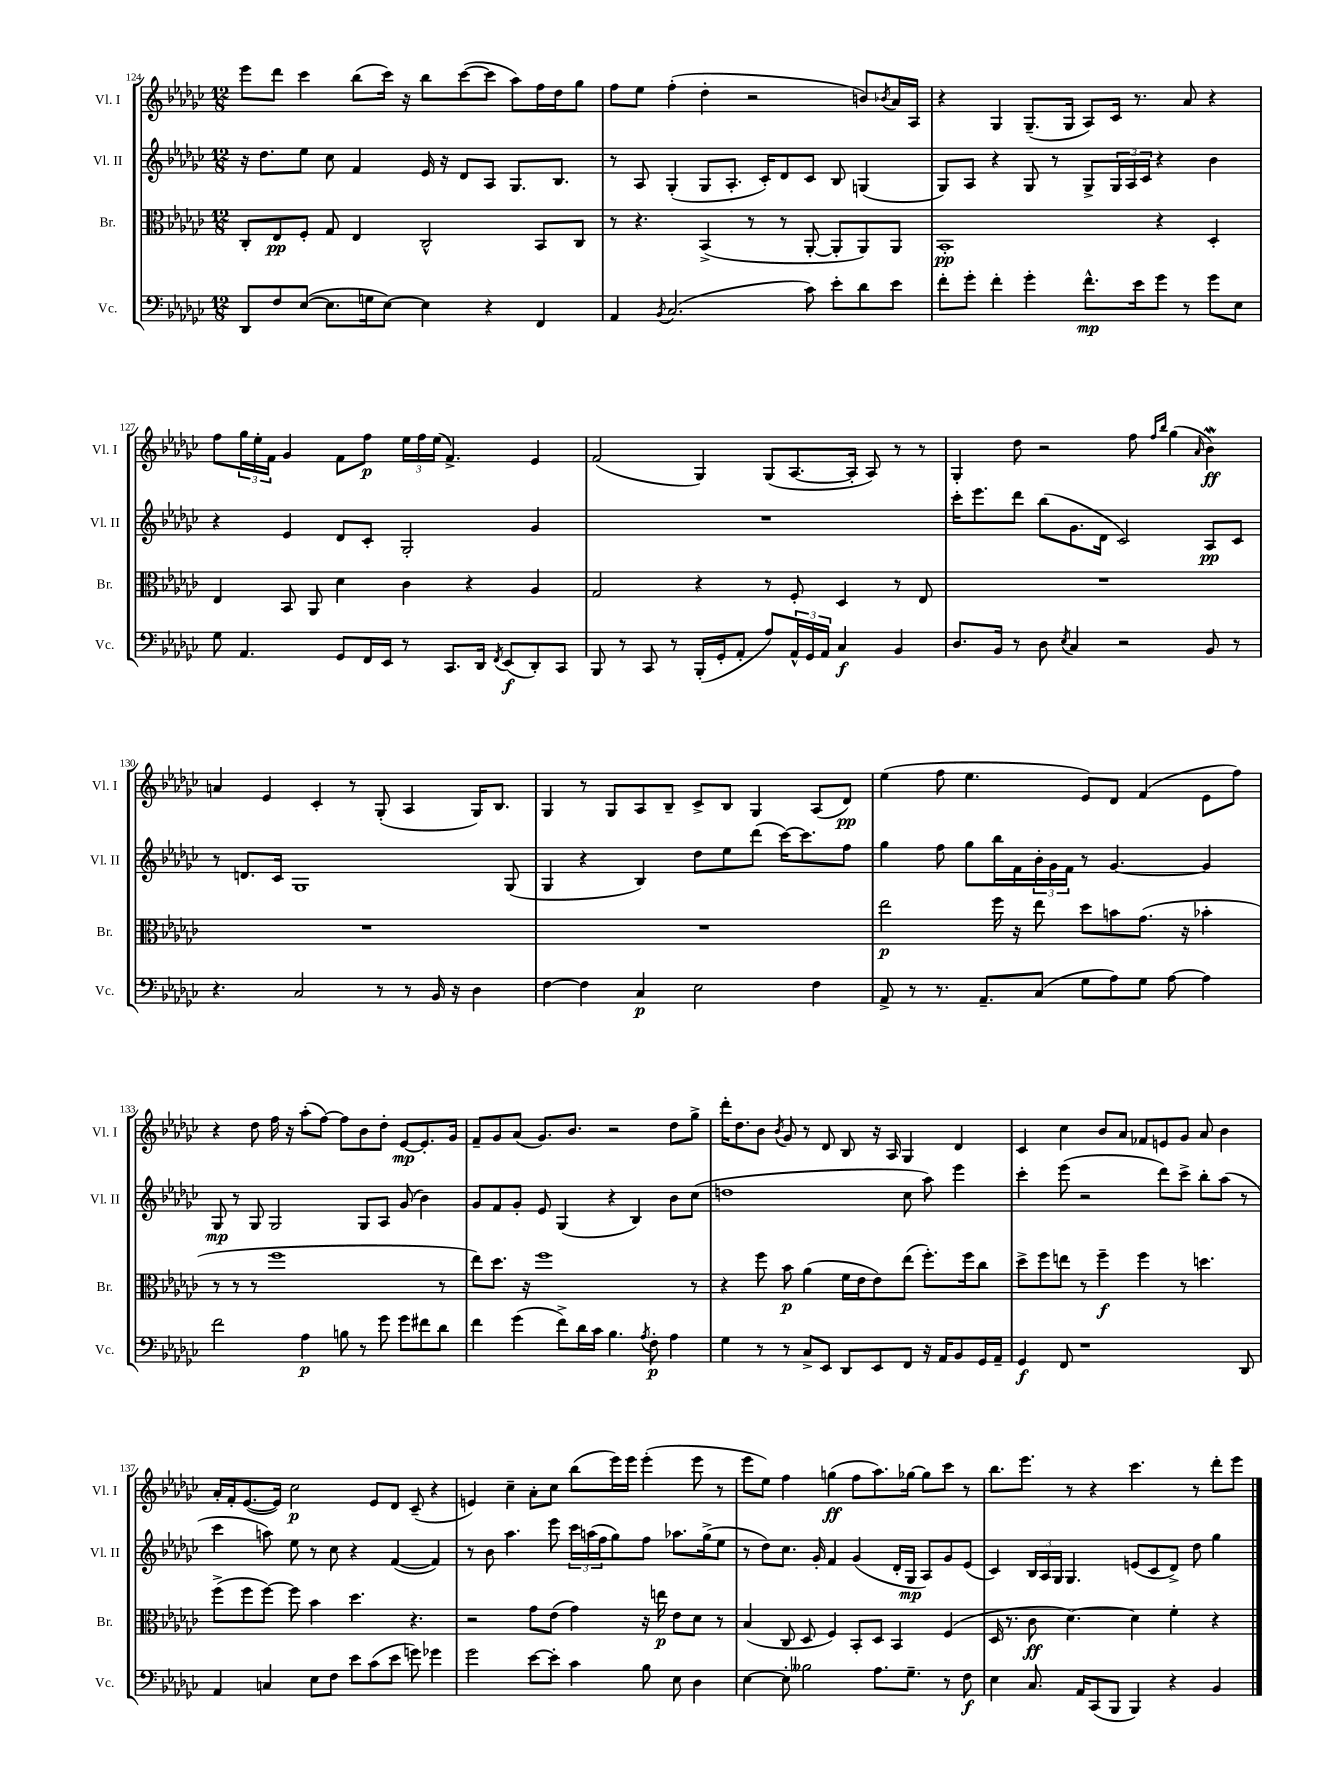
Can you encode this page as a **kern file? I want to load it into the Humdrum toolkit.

**kern	**kern	**kern	**kern
*staff4	*staff3	*staff2	*staff1
*clefF4	*clefC3	*clefG2	*clefG2
*k[b-e-a-d-g-c-]	*k[b-e-a-d-g-c-]	*k[b-e-a-d-g-c-]	*k[b-e-a-d-g-c-]
*M12/8	*M12/8	*M12/8	*M12/8
8DD-/L	8C-'/L	16r	8eee-\L
.	.	8.dd-\L	.
8F/	8E-/	.	8ddd-\J
([8E-/J	8F'/J	8ee-\J	4ccc-\
8.E-\]L	8G-/	8cc-\	.
.	4E-/	4f/	(8bb-\L
16G\k	.	.	.
[8E-\J)	.	.	16ccc-\Jk)
.	.	.	16r
4E-\]	2C-^^/	16e-/	8bb-\L
.	.	16r	.
.	.	8d-/L	([8ccc-\
4r	.	8A-/J	8ccc-\]J
.	.	8.G-/L	8aa-\L)
4FF/	8BB-/L	.	16ff\L
.	.	8.B-/J	16dd-\J
.	8C-/J	.	8gg-\J
=	=	=	=
4AA-/	8r	8r	8ff\L
.	4.r	8A-/	8ee-\J
8qBB-/	.	.	.
(2.C-/	.	(4G-'/	(4ff'\
.	(4BB-^/	8G-/L	4dd-'\
.	.	8.A-'/J	.
.	8r	.	2r
.	.	16c-'/LK)	.
.	8r	8d-/	.
8c-\)	[8AA-'/	8c-/J	.
8e-'\L	8AA-'/]L	8B-/	.
8d-\	8AA-/)	(4G/	8b/L)
.	.	.	8qb-/
8e-\J	8AA-/J	.	16a-/L
.	.	.	16A-/JJ
=	=	=	=
8f'\L	1BB-'	8G-/L)	4r
8g-'\J	.	8A-/J	.
4f'\	.	4r	4G-/
4g-'\	.	8G-/	(8.G-~/L
.	.	8r	.
.	.	.	16G-/Jk
8.f^^\L	.	8G-^/L	8A-/L)
.	.	24G-/L	16c-/Jk
.	.	24A-/	.
16e-\k	.	.	8.r
.	.	24c-/JJ	.
8g-\J	4r	4r	.
8r	.	.	8a-/
8g-\L	4D-'/	4b-\	4r
8E-\J	.	.	.
=	=	=	=
8G-\	4E-/	4r	8ff\L
4.AA-/	.	.	24gg-\L
.	.	.	24ee-'\
.	.	.	24f\JJ
.	8BB-/	4e-/	4g-/
.	8AA-/	.	.
8GG-/L	4d-\	8d-/L	8f\L
16FF/L	.	8c-'/J	8ff\J
16EE-/JJ	.	.	.
8r	4c-\	2G-'/	24ee-\LL
.	.	.	24ff\
.	.	.	(24ee-\JJ
8.CC-/L	.	.	4.f^/)
.	4r	.	.
16DD-/Jk	.	.	.
8qFF/	.	.	.
(8EE-/L	.	.	.
8DD-'/)	4A-/	4g-/	4e-/
8CC-/J	.	.	.
=	=	=	=
8BBB-/	2G-/	1.r	(2f/
8r	.	.	.
8CC-/	.	.	.
8r	.	.	.
(16BBB-'/LL	4r	.	4G-/)
16GG-'/J	.	.	.
8AA-'/J	.	.	.
8A-/L)	8r	.	(8G-/L
24AA-^^/L	8F'/	.	[8.A-/
24GG-/	.	.	.
24AA-/JJ	.	.	.
4C-/	4D-/	.	.
.	.	.	16A-'/]Jk
.	.	.	8A-/)
4BB-/	8r	.	8r
.	8E-/	.	8r
=	=	=	=
8.D-/L	1.r	16ccc-'\LK	4G-'/
.	.	8.eee-\	.
16BB-/Jk	.	.	.
8r	.	8ddd-\J	8dd-\
8D-\	.	(8bb-\L	2r
8qE-/	.	.	.
4C-/	.	8.g-\	.
.	.	16d-\Jk	.
2r	.	2c-/)	.
.	.	.	8ff\
.	.	.	16qqff/LL
.	.	.	16qqbb-/JJ
.	.	.	(4gg-\
.	.	.	16qqa-/
8BB-/	.	8A-/L	4b-\)
8r	.	8c-/J	.
=	=	=	=
4.r	1.r	8r	4a/
.	.	8.d/L	.
.	.	.	4e-/
.	.	16c-/Jk	.
2C-/	.	1G-	.
.	.	.	4c-'/
.	.	.	8r
8r	.	.	(8G-'/
8r	.	.	4A-/
16BB-/	.	.	.
16r	.	.	.
4D-\	.	.	16G-/LK)
.	.	.	8.B-/J
.	.	(8G-/	.
=	=	=	=
[4F\	1.r	4G-/	4G-/
4F\]	.	4r	8r
.	.	.	8G-/L
4C-/	.	4B-/)	8A-/
.	.	.	8B-~/J
2E-\	.	8dd-\L	8c-^/L
.	.	8ee-\	8B-/J
.	.	(8ddd-\J	4G-/
.	.	[16ccc-\LK)	.
.	.	8.ccc-\]	.
4F\	.	.	(8A-/L
.	.	8ff\J	8d-/J)
=	=	=	=
8AA-^/	2ee-\	4gg-\	(4ee-\
8r	.	.	.
8.r	.	8ff\	8ff\
.	.	8gg-\L	4.ee-\
8.AA-~/L	.	.	.
.	16ff\	16bb-\L	.
.	16r	16f\	.
(8C-/J	8ee-\	24b-'\	.
.	.	24g-\	.
.	.	24f\JJ	.
8G-\L	8dd-\L	8r	8e-/L)
8A-\)	8b\	[4.g-/	8d-/J
8G-\J	(8.g-\J	.	(4f/
[8A-\	.	.	.
.	16r	.	.
4A-\]	4b-'\	4g-/]	8e-\L
.	.	.	8ff\J)
=	=	=	=
2f\	8r	8G-/	4r
.	8r	8r	.
.	8r	8G-/	8dd-\
.	1ff	2G-/	16ff\
.	.	.	16r
4A-\	.	.	(8aa-'\L
.	.	.	[8ff\J)
8B\	.	.	8ff\]L
8r	.	8G-/L	8b-\
8g-\	.	8A-/J	8dd-'\J
8g-\L	.	(8g-/	[8e-/L
8f#\	.	4b-\)	8.e-'/]
8d-\J	8r	.	.
.	.	.	16g-/Jk
=	=	=	=
4f\	8ee-\L)	8g-/L	8f~/L
.	8.dd-\J	8f/	8g-/
(4g-\	.	8g-'/J	(8a-/J
.	16r	.	.
.	1ff	8e-/	8.g-/L)
8f^\L)	.	(4G-/	.
.	.	.	8.b-/J
16d-\L	.	.	.
16c-\JJ	.	.	.
4.B-\	.	4r	2r
.	.	4B-/)	.
8qA-/	.	.	.
8F'\	.	.	.
4A-\	.	8b-\L	8dd-\L
.	8r	(8cc-\J	8gg-^\J
=	=	=	=
4G-\	4r	1dd	16ddd-'\LK
.	.	.	8.dd-\
8r	8ff\	.	8b-\J
.	.	.	8qb-/
8r	8b-\	.	8g-/
8C-^/L	(4a-\	.	8r
8EE-/J	.	.	8d-/
8DD-/L	16f\LL	.	8B-/
.	16e-\J	.	.
8EE-/	8e-\)	.	16r
.	.	.	16A-/
8FF/J	(8ee-\J	8cc-\	4G-/
16r	8.ff'\L)	8aa-\)	.
16AA-/LK	.	.	.
8BB-/	.	4eee-\	4d-/
.	16ff\k	.	.
16GG-/L	8cc-\J	.	.
16AA-~/JJ	.	.	.
=	=	=	=
4GG-/	8dd-^\L	4ccc-'\	4c-/
.	8ff\	.	.
8FF/	8ee\J	(8eee-\	4cc-\
1r	8r	2r	.
.	4ff~\	.	8b-/L
.	.	.	8a-/J
.	4ff\	.	8f-/L
.	.	8ddd-\L)	8e/
.	8r	8ccc-^\J	8g-/J
.	4.dd\	8bb-'\L	8a-/
.	.	(8aa-\J	4b-\
8DD-/	.	8r	.
=	=	=	=
4AA-/	(8ff^\L	4ccc-\	16a-'/LL
.	.	.	16f'/J
.	8ff\	.	([8.e-/
4C/	[8ff\J)	8aa\)	.
.	.	.	16e-/]Jk)
.	8ff\]	8ee-\	2cc-\
8E-\L	4b-\	8r	.
8F\J	.	8cc-\	.
8e-\L	4.dd-\	4r	.
(8c-\	.	.	8e-/L
8e-\J	.	([4f/	8d-/J
8g\)	4.r	.	(8c-~/
4g-\	.	4f/])	4r
=	=	=	=
2g-\	2r	8r	4e/)
.	.	8b-\	.
.	.	4.aa-\	4cc-~\
[8e-\L	8g-\L	.	8a-'\L
8e-'\]J	(8e-\J	8eee-\	8cc-\J
4c-\	4g-\)	24ccc-\LL	(8bb-\L
.	.	(24aa\	.
.	.	24ff\J	.
.	.	8gg-\)	16eee-\L)
.	.	.	16eee-\JJ
8B-\	16r	8ff\J	(4eee-'\
.	16ee\	.	.
8E-\	8e-\L	8.aa-\L	.
4D-\	8d-\J	.	8eee-\
.	.	(16gg-^\k	.
.	8r	8ee-\J	8r
=	=	=	=
[4E-\	(4B-/	8r	8eee-\L
.	.	8dd-\L)	8ee-\J)
8E-'\]	8C-/	8.cc-\J	4ff\
2B--\	8D-/	.	.
.	.	16g-'/	.
.	4F/)	4f/	(4gg\
.	8BB-'/L	(4g-/	8ff\L
8.A-\L	8D-/J	.	8.aa-\)
.	4BB-/	16d-'/LL	.
8.G-~\J	.	16G-/JJ	[16gg-\Jk
.	.	8A-/L)	8gg-\]L
8r	(4F/	8g-/	8ccc-\J
8F\	.	(8e-/J	8r
=	=	=	=
4E-\	16D-/	4c-/)	8.bb-\L
.	8.r	.	.
.	.	.	8.eee-\J
8.C-/	8c-\	24B-/LL	.
.	.	24A-/	.
.	.	24G-/JJ	.
.	[4.d-\)	4.G-/	8r
16AA-/LK	.	.	.
(8CC-/	.	.	4r
8BBB-/J	.	.	.
4BBB-/)	4d-\]	(8e/L	4.ccc-\
.	.	8c-/	.
4r	4f'\	8d-^/J)	.
.	.	8dd-\	8r
4BB-/	4r	4gg-\	8ddd-'\L
.	.	.	8eee-\J
==	==	==	==
*-	*-	*-	*-
